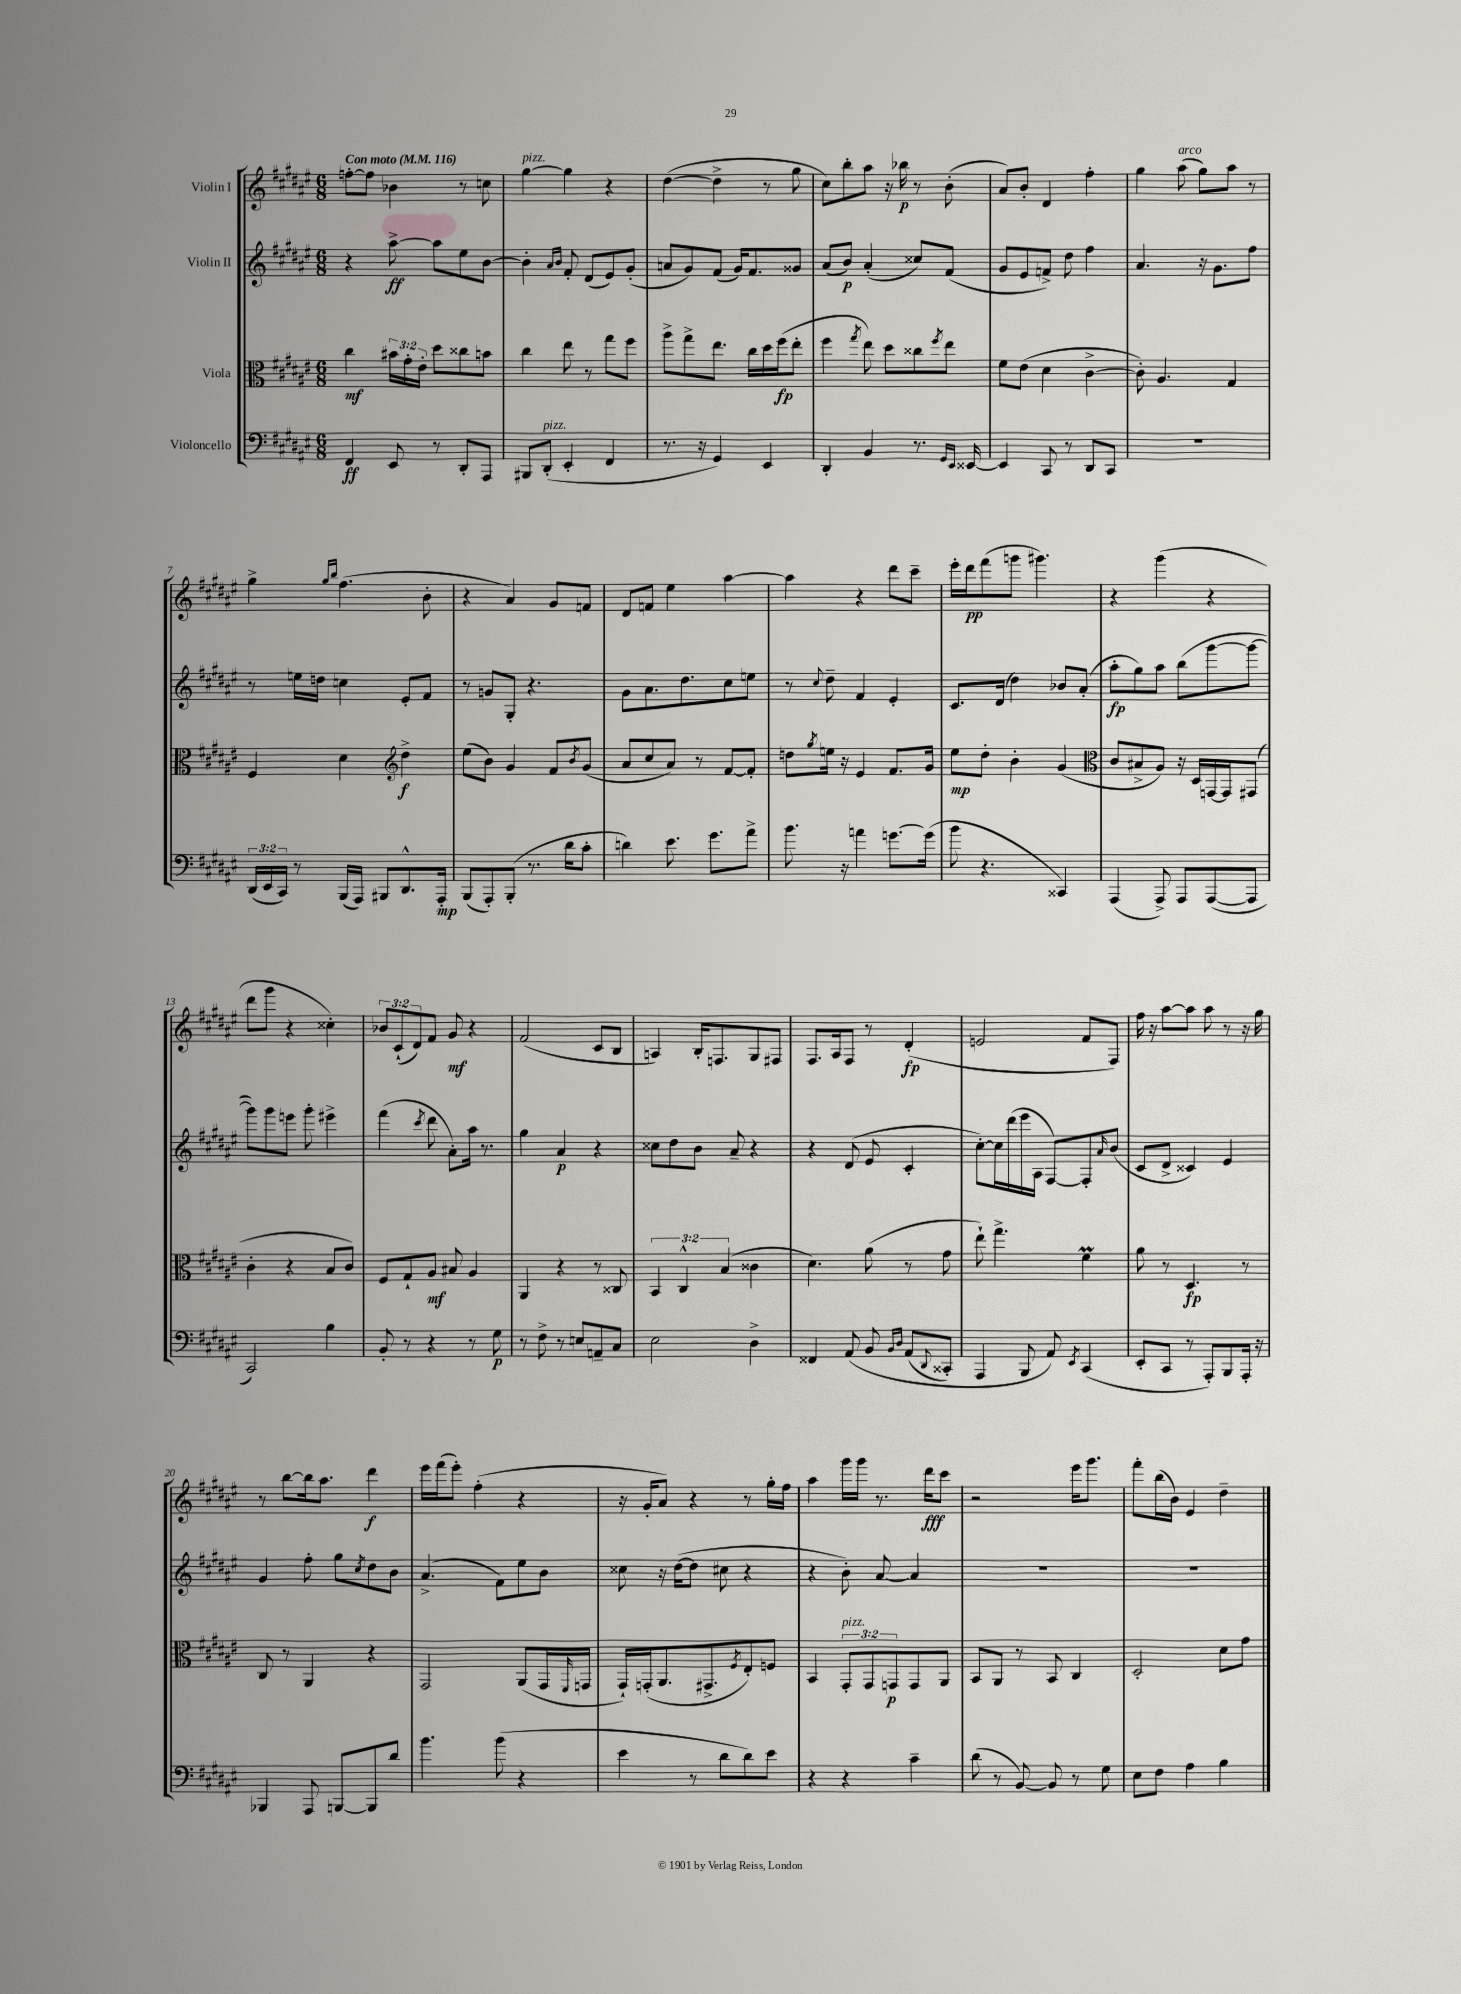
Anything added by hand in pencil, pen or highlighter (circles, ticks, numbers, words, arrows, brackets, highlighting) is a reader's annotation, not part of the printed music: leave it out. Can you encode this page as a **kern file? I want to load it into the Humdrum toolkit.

**kern	**kern	**kern	**kern
*staff4	*staff3	*staff2	*staff1
*clefF4	*clefC3	*clefG2	*clefG2
*k[f#c#g#d#a#e#]	*k[f#c#g#d#a#e#]	*k[f#c#g#d#a#e#]	*k[f#c#g#d#a#e#]
*M6/8	*M6/8	*M6/8	*M6/8
*MM116	*MM116	*MM116	*MM116
4FF#	4cc#	4r	[8ff'
.	.	.	8ff]
8EE#	24b#	[8aa#^	4b-
.	24g#'	.	.
.	24e#'	.	.
8r	8dd#	8aa#]	.
8DD#'	8cc##	8ee#	8r
8AAA#	8b	[8b	8cc
=	=	=	=
8BBB#	4cc#	4b']	[4gg#
(8DD#'	.	.	.
.	.	16qqa#	.
.	.	16qqb	.
4EE#'	8ee#	8f#'	4gg#]
.	8r	(8d#	.
4FF#	8gg#	8e#)	4r
.	8ff#	(8g#'	.
=	=	=	=
8.r	8aa#^	8a	([4dd#
.	8gg#^	8g#)	.
16r	.	.	.
4GG#)	8.ee#	(8f#	4dd#^]
.	.	16g#)	.
.	16cc#	8.f#	.
4EE#	16dd#	.	8r
.	(16ff#	.	.
.	8ee#'	8g##	8gg#
=	=	=	=
4DD#'	4ff#	(8a#	8cc#)
.	.	8b)	8bb'
.	8qgg#	.	.
4BB	8ee#)	(4a#'	8aa#
.	8dd#	.	16r
.	.	.	16bb-
8.r	8cc##	8cc##)	8r
.	8qff#	.	.
.	8ee#	(8f#	(8b'
16qqGG#	.	.	.
16qqEE#	.	.	.
[16EE##	.	.	.
=	=	=	=
4EE##]	8f#	8g#	8a#)
.	(8e#	8e#	8b'
8CC#	4d#	8f^)	4d#
8r	.	8dd#	.
8DD#	[4c#^	4ff#	4ff#'
8CC#	.	.	.
=	=	=	=
2.r	8c#'])	4.a#	4gg#
.	4.A#	.	.
.	.	.	(8aa#
.	.	16r	8gg#)
.	.	8.g#	.
.	4G#	.	8aa#
.	.	8ff#	8r
=	=	=	=
(24DD#	4F#	8r	4gg#^
24EE#	.	.	.
24CC#)	.	.	.
8r	.	16ee	.
.	.	16dd	.
.	.	.	16qqgg#
.	.	.	16qqbb
(16BBB	4d#	4cc	(4.ff#
16AAA#)	.	.	.
8BBB#	.	.	.
*	*clefG2	*	*
8.DD#^^	4dd#^	8e#'	.
.	.	8f#	8b'
16AAA#'	.	.	.
=	=	=	=
(8BBB	(8ee#	8r	4r
8AAA#')	8b)	8g	.
(8BBB'	4g#	8G#'	4a#)
8.r	.	4.r	.
.	8f#	.	8g#
16d#	.	.	.
.	8qb	.	.
8c#'	(8g#	.	8f
=	=	=	=
4d)	8a#	8g#	8d#
.	8cc#	8.a#	8f
8.e#	8a#)	.	4ee#
.	.	8.dd#	.
.	8r	.	.
8.g#	.	.	.
.	[8f#	8cc#	[4aa#
8a#^	8f#']	8ee	.
=	=	=	=
8.b	8dd	8r	4aa#]
.	8qgg#	8qqcc#	.
.	16ee	8dd#~	.
16r	16r	.	.
4a	4e#	4f#	4r
[8.g	8.f#	4e#'	8ddd#
.	.	.	8ccc#~
(16g]	16g#	.	.
=	=	=	=
8b	8ee#	8.c#	16eee#'
.	.	.	16ddd#
4.r	8dd#'	.	(8fff#
.	.	(16d#	.
.	4b'	4dd#)	8ggg
.	.	.	4.ggg#)
4CC##)	(4g#	8b-	.
.	.	(8a#'	.
=	=	=	=
*	*clefC3	*	*
(4AAA#	8c#	8aa#'	4r
.	8B#^	8gg#)	.
8AAA#^)	8A#)	8aa#	(4ggg#
8AAA#	16r	(8bb	.
.	16D#	.	.
([8AAA#	[16GG	[8ggg#	4r
.	16GG]	.	.
8AAA#]	(8GG#	8ggg#_	.
=	=	=	=
2CC#)	4c#'	8ggg#])	8ddd#
.	.	8ggg#	8ggg#
.	4r	8eee	4r
.	.	8ggg#'	.
4B	8B	4eee#^	4cc##')
.	8c#)	.	.
=	=	=	=
8BB'	8F#	(4fff#	12b-
.	.	.	(12c#`
8r	8G#`	.	.
.	.	.	12d#)
.	.	8qccc#	.
4r	8A#	8ddd#	8f#
.	8B#	8a#')	8g#
8r	4A#	16aa#	4r
.	.	8.r	.
8G#	.	.	.
=	=	=	=
8r	4AA#	4gg#	(2f#
8F#^	.	.	.
8r	4r	4a#	.
8E	.	.	.
8AA~	8r	4r	8c#
8C#	8C##	.	8B
=	=	=	=
2E#	6BB	8cc##	4A)
.	.	8dd#	.
.	6C#^^	.	.
.	.	8b	16B'
.	.	.	8.F
.	(6B	.	.
.	.	8a#~	.
4D#^	4c##	4r	8G#
.	.	.	8F#
=	=	=	=
4FF##	4.d#)	4r	8.F#
.	.	.	16A#
&(8AA#	.	(8d#	8F#
8BB	(8a#	8e#	8r
16qqBB	.	.	.
16qqD#	.	.	.
(8AA#	8r	4c#'	(4d#'
8qqDD#	.	.	.
8CC##')	8g#	.	.
=	=	=	=
4AAA#	8ee#`)	[8cc#')	2e
.	4.gg#^	16cc#]	.
.	.	(16ddd#	.
8BBB	.	16eee#	.
.	.	16A#	.
8AA#&)	.	[8F#)	.
8qEE#	.	.	.
(4CC#	4f#	8F#']	8f#
.	.	16qqa#	.
.	.	(8b	8F#)
=	=	=	=
8EE#'	8a#	8c#	16ff#
.	.	.	16r
8CC#	8r	8d#^	[8aa#
8r	4.D#	4c##)	8aa#]
8AAA#')	.	.	8aa#
8BBB	.	4e#	8r
16AAA#'	8r	.	16r
16r	.	.	16gg#
=	=	=	=
4BBB-	8C#	4g#	8r
.	8r	.	[8bb
8AAA#	4AA#	8ff#'	16bb]
.	.	.	8.aa#
[8BBB	.	8gg#	.
.	.	8qcc#	.
8BBB]	4r	8dd#	4ddd#
8d#	.	8b	.
=	=	=	=
4.b	2GG#	(4.a#^	16eee#
.	.	.	(16fff#
.	.	.	8eee#')
.	.	.	(4ff#'
(8b	.	8f#)	.
4r	(8AA#	8ee#	4r
.	16GG#	8b	.
.	16qqFF#	.	.
.	16GG	.	.
=	=	=	=
4e#	16GG#`)	8cc##	16r
.	(16GG'	.	16g#'
.	8.AA#	16r	8a#)
.	.	([16dd#	.
8r	.	8dd#]	4r
.	8.GG#^	.	.
8d#	.	8cc#	.
.	8qF#	.	.
8d#)	8E#')	4r	8r
8e#	8F	.	16gg#'
.	.	.	16ff#
=	=	=	=
4r	4BB	4r	4aa#
4r	12GG#'	8b')	16ggg#
.	.	.	16ggg#
.	12GG#	.	.
.	.	[8a#	8.r
.	12GG	.	.
4c#~	8GG	4a#]	.
.	.	.	16ddd#
.	8AA#	.	8ccc#
=	=	=	=
(8d#	8BB	2.r	2r
8r	8AA#	.	.
[8BB)	8r	.	.
8BB]	8BB	.	.
8r	4C#	.	16eee#
.	.	.	8.ggg#
8G#	.	.	.
=	=	=	=
8E#	2D#'	2.r	8fff#'
8F#	.	.	(16bb
.	.	.	16b)
4A#	.	.	4e#
4B	8d#	.	4dd#~
.	8g#	.	.
==	==	==	==
*-	*-	*-	*-
